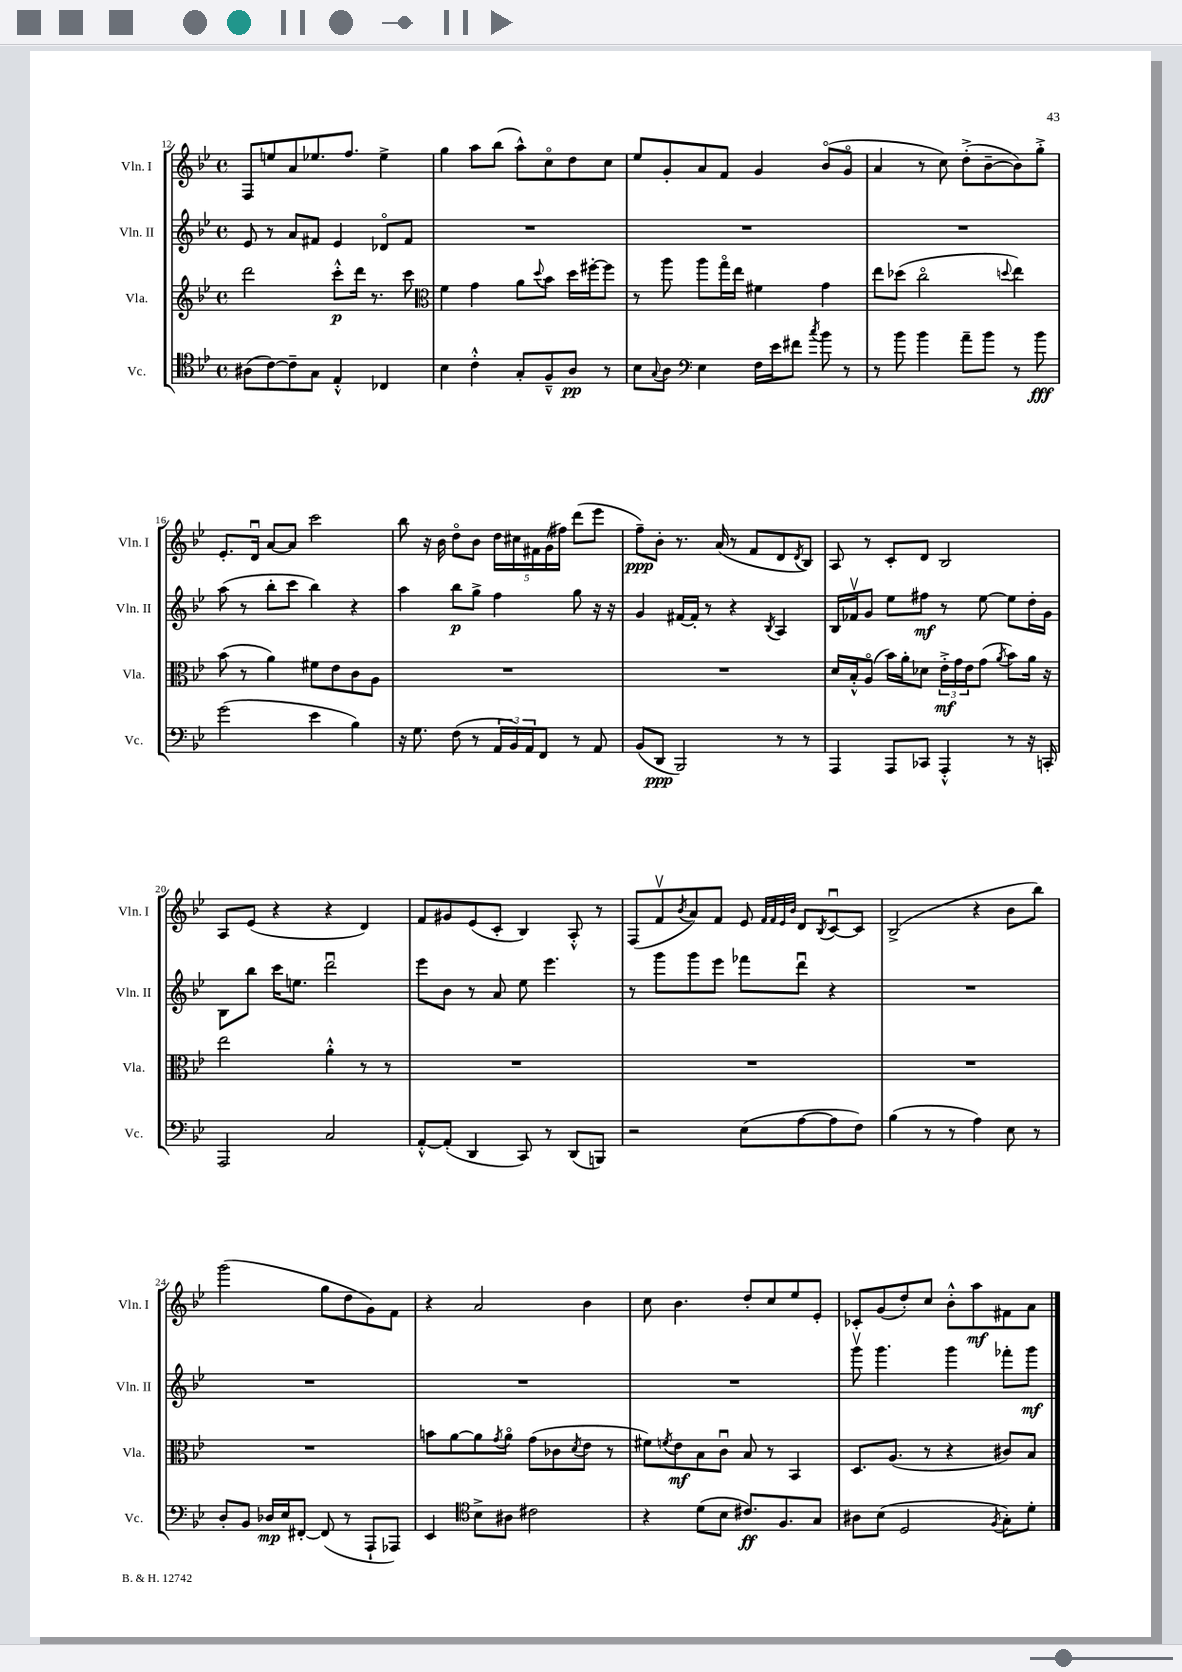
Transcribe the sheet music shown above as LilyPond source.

<<
\new StaffGroup <<
\new Staff = "s0" \with { instrumentName = "Vln. I" shortInstrumentName = "Vln. I" } {
    \clef treble \key bes \major \defaultTimeSignature \time 4/4
    f8 e''8 a'8 ees''8. f''8. ees''4-> |
    g''4 a''8 bes''8( a''8-^) c''8\flageolet d''8 c''8 |
    ees''8 g'8-. a'8 f'8 g'4 bes'8\flageolet( g'8\flageolet |
    a'4 r8 c''8) d''8-.->( bes'8~-- bes'8) g''8-.-> |
    ees'8.-. d'16\downbow a'8~ a'8 c'''2 |
    bes''8 r16 bes'16 d''8\flageolet bes'8 \tuplet 5/4 { d''16 cis''16 fis'16 g'16( fis''16) } d'''8( ees'''8 |
    f''8--\ppp) bes'8-. r8. a'16( r8 f'8 d'8 \acciaccatura { d'8 } bes8) |
    a8 r8 c'8-. d'8 bes2 |
    a8 ees'8( r4 r4 d'4) |
    f'8 gis'8 ees'8( c'8-. bes4) a8-.-^ r8 |
    f8( f'8\upbow \acciaccatura { bes'8 } a'8) f'8 ees'8 \grace { f'32 f'32 ees'32 bes'32 } d'8 \acciaccatura { bes8 } c'8~\downbow c'8 |
    bes2->( r4 bes'8 bes''8) |
    g'''2( g''8 d''8 g'8) f'8 |
    r4 a'2 bes'4 |
    c''8 bes'4. d''8-. c''8 ees''8 ees'8-. |
    ces'8-. g'8( d''8-.) c''8 bes'8-.-^ a''8\mf fis'8 a'8 \bar "|." |
}
\new Staff = "s1" \with { instrumentName = "Vln. II" shortInstrumentName = "Vln. II" } {
    \clef treble \key bes \major \defaultTimeSignature \time 4/4
    ees'8 r8 a'8 fis'8 ees'4 des'8\flageolet fis'8 |
    R1 |
    R1 |
    R1 |
    a''8( r8 bes''8-. c'''8 bes''4) r4 |
    a''4 bes''8\p g''8-> f''4 g''8 r16 r16 |
    g'4 fis'16~ fis'16-. r8 r4 \acciaccatura { bes8 } a4 |
    bes16 fes'16\upbow g'8 ees''8 fis''8\mf r8 ees''8~ ees''8 d''16-. g'16 |
    bes8 bes''8 c'''16 e''8. d'''2\downbow |
    ees'''8 bes'8 r8 a'8 ees''8 ees'''4. |
    r8 g'''8 g'''8 ees'''8 fes'''8 d'''8\downbow r4 |
    R1 |
    R1 |
    R1 |
    R1 |
    g'''8\upbow g'''4. g'''4 fes'''8-. g'''8\mf \bar "|." |
}
\new Staff = "s2" \with { instrumentName = "Vla." shortInstrumentName = "Vla." } {
    \clef treble \key bes \major \defaultTimeSignature \time 4/4
    d'''2 c'''8-.-^\p d'''16 r8. c'''8 |
    \clef alto f'4 g'4 a'8 \appoggiatura { d''8 } bes'8 d''16 fis''16~-. fis''8 |
    r8 a''8 a''8 g''16\flageolet ees''16 fis'4 g'4 |
    ees''8 des''8( c''2\flageolet \appoggiatura { d''8 } ees''4) |
    bes'8( r8 a'4) fis'8 ees'8 c'8 a8 |
    R1 |
    R1 |
    d'16 bes16-.-^ a8\flageolet( bes'16) a'16-. des'8 \tuplet 3/2 { ees'16-.->\mf g'16 ees'16 } g'8( \acciaccatura { a'8 } bes'8) a'16 r16 |
    ees''2 a'4-.-^ r8 r8 |
    R1 |
    R1 |
    R1 |
    R1 |
    b'8 a'8~ a'8 \acciaccatura { g'8 } a'8\flageolet g'8( ces'8 \acciaccatura { d'8 } ees'8 r8 |
    fis'8) \acciaccatura { f'8 } ees'8\mf bes8 c'8\downbow bes8 r8 bes,4 |
    d8. a8.( r8 r4 cis'8) bes8 \bar "|." |
}
\new Staff = "s3" \with { instrumentName = "Vc." shortInstrumentName = "Vc." } {
    \clef tenor \key bes \major \defaultTimeSignature \time 4/4
    ais8( c'8~) c'8-- g8 ees4-.-^ ces4 |
    bes4 c'4-.-^ g8-. f8---^ a8\pp r8 |
    bes8 \appoggiatura { g8 } a8 \clef bass ees4 f16 ees'16 fis'8 \acciaccatura { c''8 } bes'8 r8 |
    r8 bes'8 bes'4 a'8-- bes'8 r8 bes'8\fff |
    g'2( ees'4 bes4) |
    r16 g8. f8( r8 \tuplet 3/2 { a,16 bes,16) a,16 } f,8 r8 a,8 |
    bes,8( d,8\ppp bes,,2) r8 r8 |
    a,,4 a,,8 ces,8 a,,4-.-^ r8 r16 c,16-. |
    a,,2 c2 |
    a,8~-.-^ a,8-.( d,4 c,8) r8 d,8( b,,8) |
    r2 ees8( a8~ a8 f8) |
    bes4( r8 r8 a4) ees8 r8 |
    d8-. bes,8 des16\mp ees16 fis,8~-. fis,8( r8 a,,8-! aes,,8) |
    ees,4 \clef tenor bes8-> ais8 cis'2 |
    r4 d'8( bes8 cis'8.\ff) f8. g8 |
    ais8 bes8( d2 \acciaccatura { f8 } g8-.) d'8-. \bar "|." |
}
>>
>>
\layout { \context { \Score currentBarNumber = #12 } }
